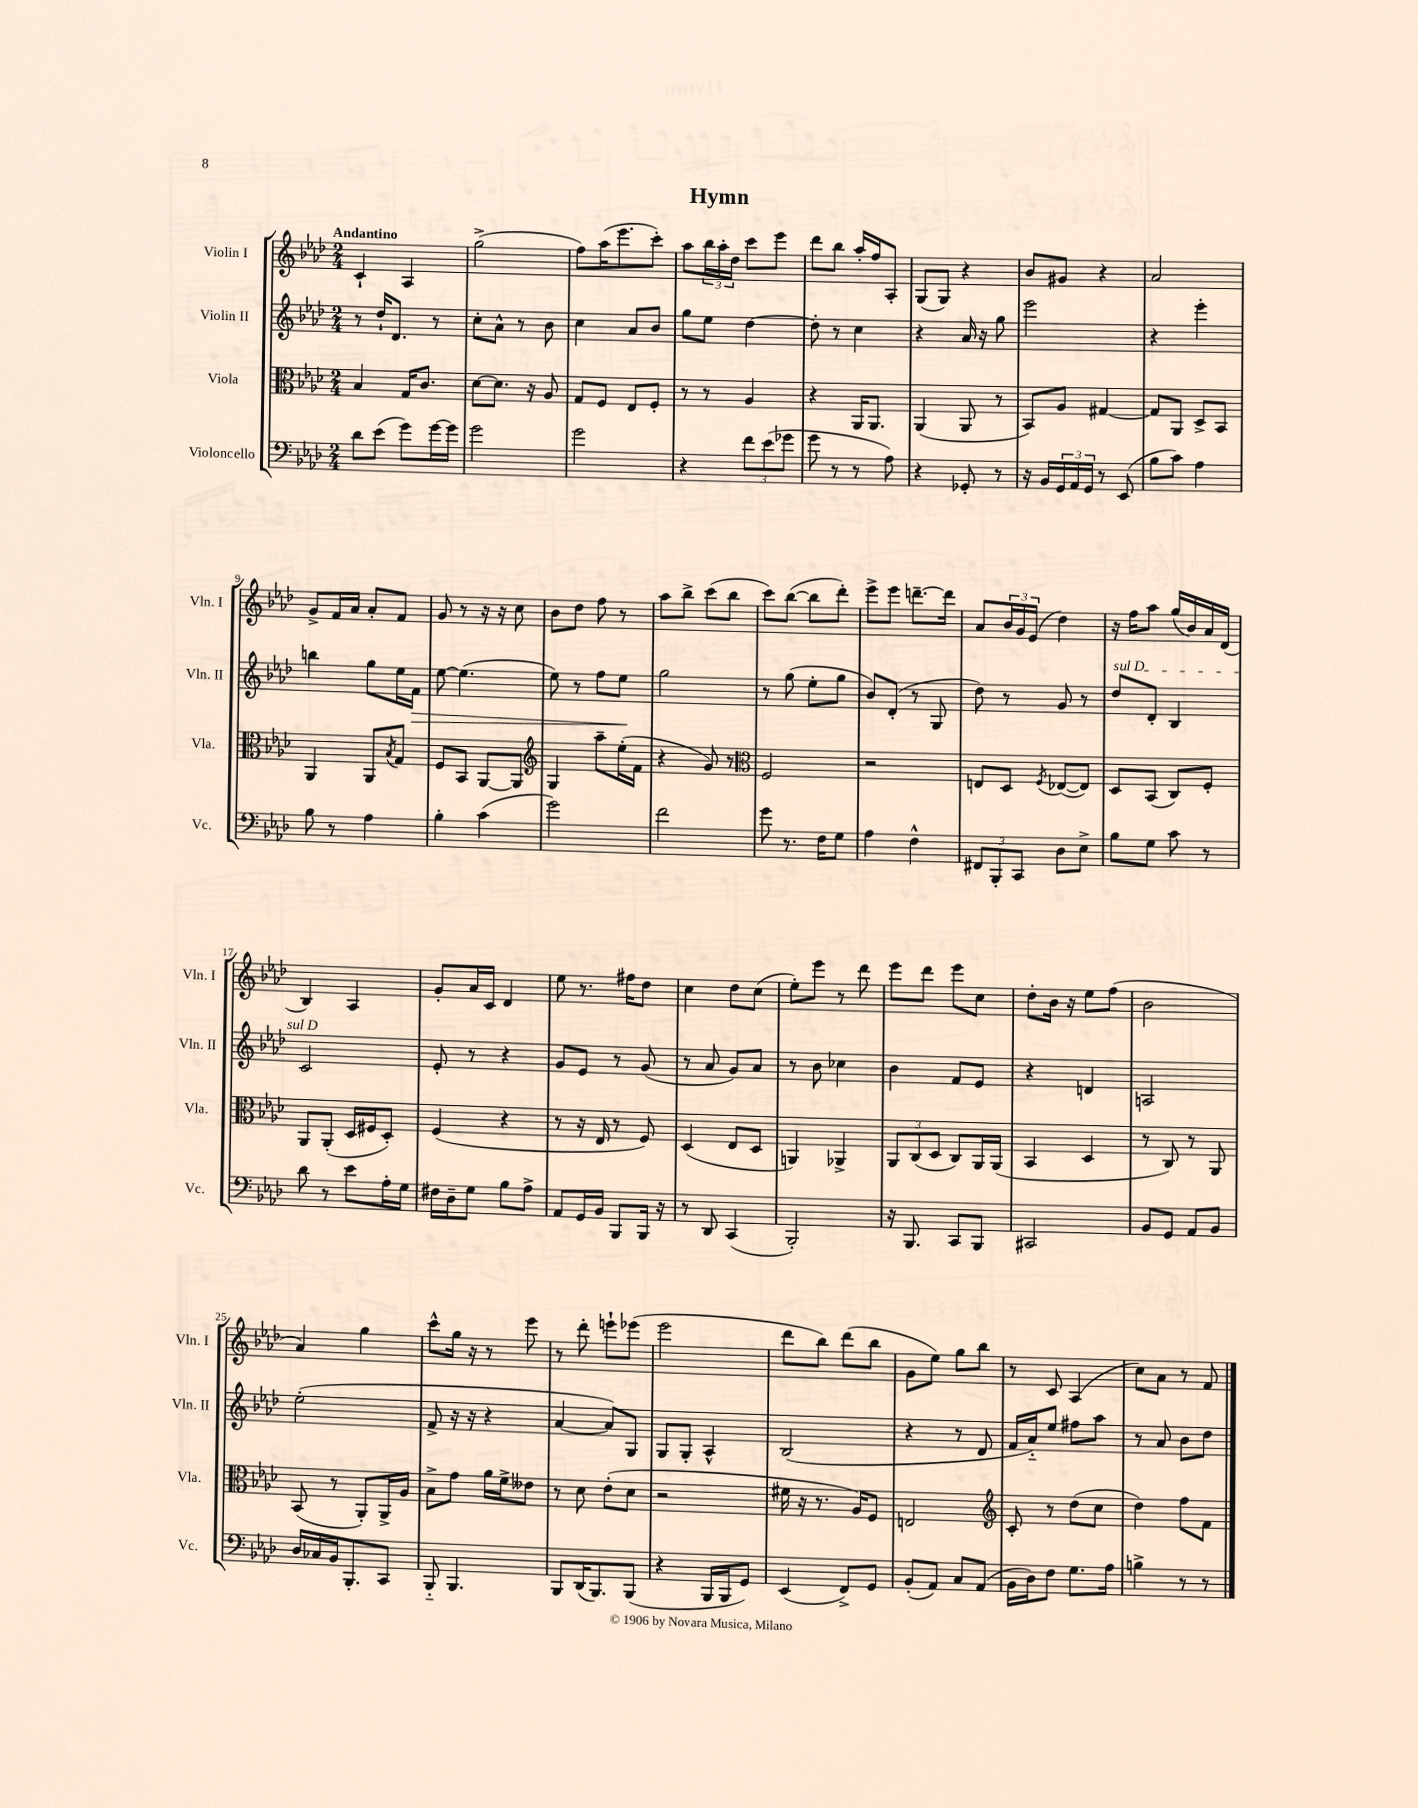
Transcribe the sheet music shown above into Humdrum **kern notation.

**kern	**kern	**kern	**kern
*staff4	*staff3	*staff2	*staff1
*clefF4	*clefC3	*clefG2	*clefG2
*k[b-e-a-d-]	*k[b-e-a-d-]	*k[b-e-a-d-]	*k[b-e-a-d-]
*M2/4	*M2/4	*M2/4	*M2/4
8d-	4B-	8r	4c`
(8e-	.	16dd-`	.
.	.	8.d-	.
8g)	16G	.	4A-
.	8.c	.	.
[16g	.	8r	.
16g]	.	.	.
=	=	=	=
2g	[8d-	8cc'	(2gg^
.	8.d-]	8a-^^	.
.	.	8r	.
.	16r	.	.
.	8A-	8b-	.
=	=	=	=
2g	8G	4cc	8ff)
.	8F	.	(16aa-
.	.	.	8.eee-
.	8E-	8a-	.
.	8F'	8b-	8ccc')
=	=	=	=
4r	8r	8gg	8aa-
.	8r	8ee-	24bb-
.	.	.	24aa-'
.	.	.	24dd-
12f	4A-	[4dd-	8ccc
(12e-	.	.	.
.	.	.	8eee-
12g-	.	.	.
=	=	=	=
8g	4r	8dd-']	8ddd-
8r	.	8r	8bb-
8r	16AA-	4cc	16aa-'
.	8.AA-	.	16ff
8A-)	.	.	8A-'
=	=	=	=
4r	(4AA-	4r	(8G
.	.	.	8G)
8GG-'	8AA-	16a-	4r
.	.	16r	.
8r	8r	8gg	.
=	=	=	=
16r	8BB-)	2eee-	8b-
16BB-	.	.	.
24GG	8A-	.	8g#
24AA-	.	.	.
24GG	.	.	.
8r	[4G#	.	4r
(8EE-	.	.	.
=	=	=	=
8B-	8G#]	4r	2a-
8c)	8AA-	.	.
4A-	8D-^	4eee-'	.
.	8BB-	.	.
=	=	=	=
8B-	4AA-	4bb	8g^
8r	.	.	16f
.	.	.	16a-
4A-	8AA-	8gg	8a-'
.	8qB-	.	.
.	8G	16ee-	8f
.	.	16f	.
=	=	=	=
4B-'	8F	[8ee-	8g
.	8BB-	(4.ee-]	8r
(4c	[8AA-	.	16r
.	.	.	16r
.	8AA-]	.	8cc
=	=	=	=
*	*clefG2	*	*
2g)	4G	8ee-)	8b-
.	.	8r	8dd-
.	8aa-~	8ff	8ff
.	(16ee-'	8ee-	8r
.	16f	.	.
=	=	=	=
2f	4r	2gg	8aa-
.	.	.	8bb-^
.	8g)	.	(8ccc
.	8r	.	8bb-
=	=	=	=
*	*clefC3	*	*
8g	2F	8r	8ccc)
8.r	.	(8gg	([8bb-
.	.	8ee-'	8bb-]
16F	.	.	.
8G	.	8gg	8ddd-')
=	=	=	=
4A-	2r	8b-)	8eee-^
.	.	(8d-'	8eee-
4F^^	.	8r	[8.ddd~
.	.	8G	.
.	.	.	16ddd]
=	=	=	=
12FF#	8E	8dd-)	8a-
12BBB-'	.	.	.
.	8D-	8r	24b-
12CC	.	.	24g
.	.	.	(24e-
.	8qF	.	.
8D-	([8E-	8g	4dd-)
8E-^	8E-])	8r	.
=	=	=	=
8B-	8D-	8dd-	16r
.	.	.	16ff
8G	(8BB-	8d-'	8aa-
8c	8C)	4B-	(16gg
.	.	.	16b-)
8r	8F'	.	16a-
.	.	.	(16d-
=	=	=	=
8d-	8AA-	2c	4B-)
8r	(8AA-'	.	.
8e-	16D-	.	4A-
.	16F#	.	.
16A-'	8D-')	.	.
16G	.	.	.
=	=	=	=
16F#	(4F	8e-'	8g'
16D-~	.	.	.
8G	.	8r	16a-
.	.	.	16c
8B-	4r	4r	4d-
8A-^	.	.	.
=	=	=	=
8AA-	8r	8g	8ee-
16GG	16r	8e-	8.r
16BB-	16E-	.	.
8BBB-	8r	8r	.
.	.	.	16ff#
16BBB-	8F)	(8g	8dd-
16r	.	.	.
=	=	=	=
8r	(4D-	8r	4cc
8DD-	.	8a-	.
(4CC	8E-	8g)	8dd-
.	8D-	8a-	(8cc
=	=	=	=
2BBB-')	4AA)	8r	8ee-')
.	.	8b-	8eee-
.	4AA-^	4cc-	8r
.	.	.	8ddd-
=	=	=	=
16r	12AA-	4b-	8eee-
8.BBB-	.	.	.
.	(12C	.	.
.	.	.	8ddd-
.	12D-	.	.
8CC	8C)	8f	8eee-
8BBB-	16AA-	8e-	8cc
.	(16AA-	.	.
=	=	=	=
2CC#	4BB-	4r	8dd-'
.	.	.	16b-
.	.	.	16r
.	4D-	4d	8ee-
.	.	.	(8ff
=	=	=	=
8BB-	8r	2A	2b-
8GG	8C)	.	.
8AA-	8r	.	.
8BB-	8AA-	.	.
=	=	=	=
16D-	(8BB-	(2ee-'	4a-)
16C-	.	.	.
16BB-	8r	.	.
8.BBB-'	.	.	.
.	8AA-')	.	4gg
8CC	16AA-^	.	.
.	16A-	.	.
=	=	=	=
8BBB-'~	8B-^	8f^	8ccc^^
4.BBB-	8g	16r	16gg
.	.	16r	16r
.	16a-	4r	8r
.	16f^	.	.
.	8e--	.	8eee-
=	=	=	=
8BBB-	8r	[4a-	8r
(16DD-	8d-	.	8ddd-'
8.BBB-)	.	.	.
.	(8e-'	8a-])	8eee`
(8BBB-	8d-	8G	(8eee-
=	=	=	=
4r	2r	8G	2eee-
.	.	8G'	.
16BBB-	.	4A-^^	.
16BBB-	.	.	.
8GG)	.	.	.
=	=	=	=
(4EE-	16f#	(2B-	8ddd-
.	16r	.	.
.	8.r	.	8bb-)
8FF^)	.	.	(8ddd-
.	16A-)	.	.
8GG	8F	.	8bb-
=	=	=	=
(8BB-'	2E	4r	8g
8AA-)	.	.	8ee-)
8C	.	8r	8gg
(8AA-	.	8d-	8bb-
=	=	=	=
*	*clefG2	*	*
16BB-	8c'	16f	8r
16D-)	.	16a-'~)	.
8F	8r	8ee-	8c
8.G	(8dd-	8ff#	(4A-
.	8cc	8aa-	.
16A-	.	.	.
=	=	=	=
4B^	4dd-)	8r	8cc)
.	.	8a-	8a-
8r	8ff	8b-	8r
8r	8f	8dd-	8f
==	==	==	==
*-	*-	*-	*-
